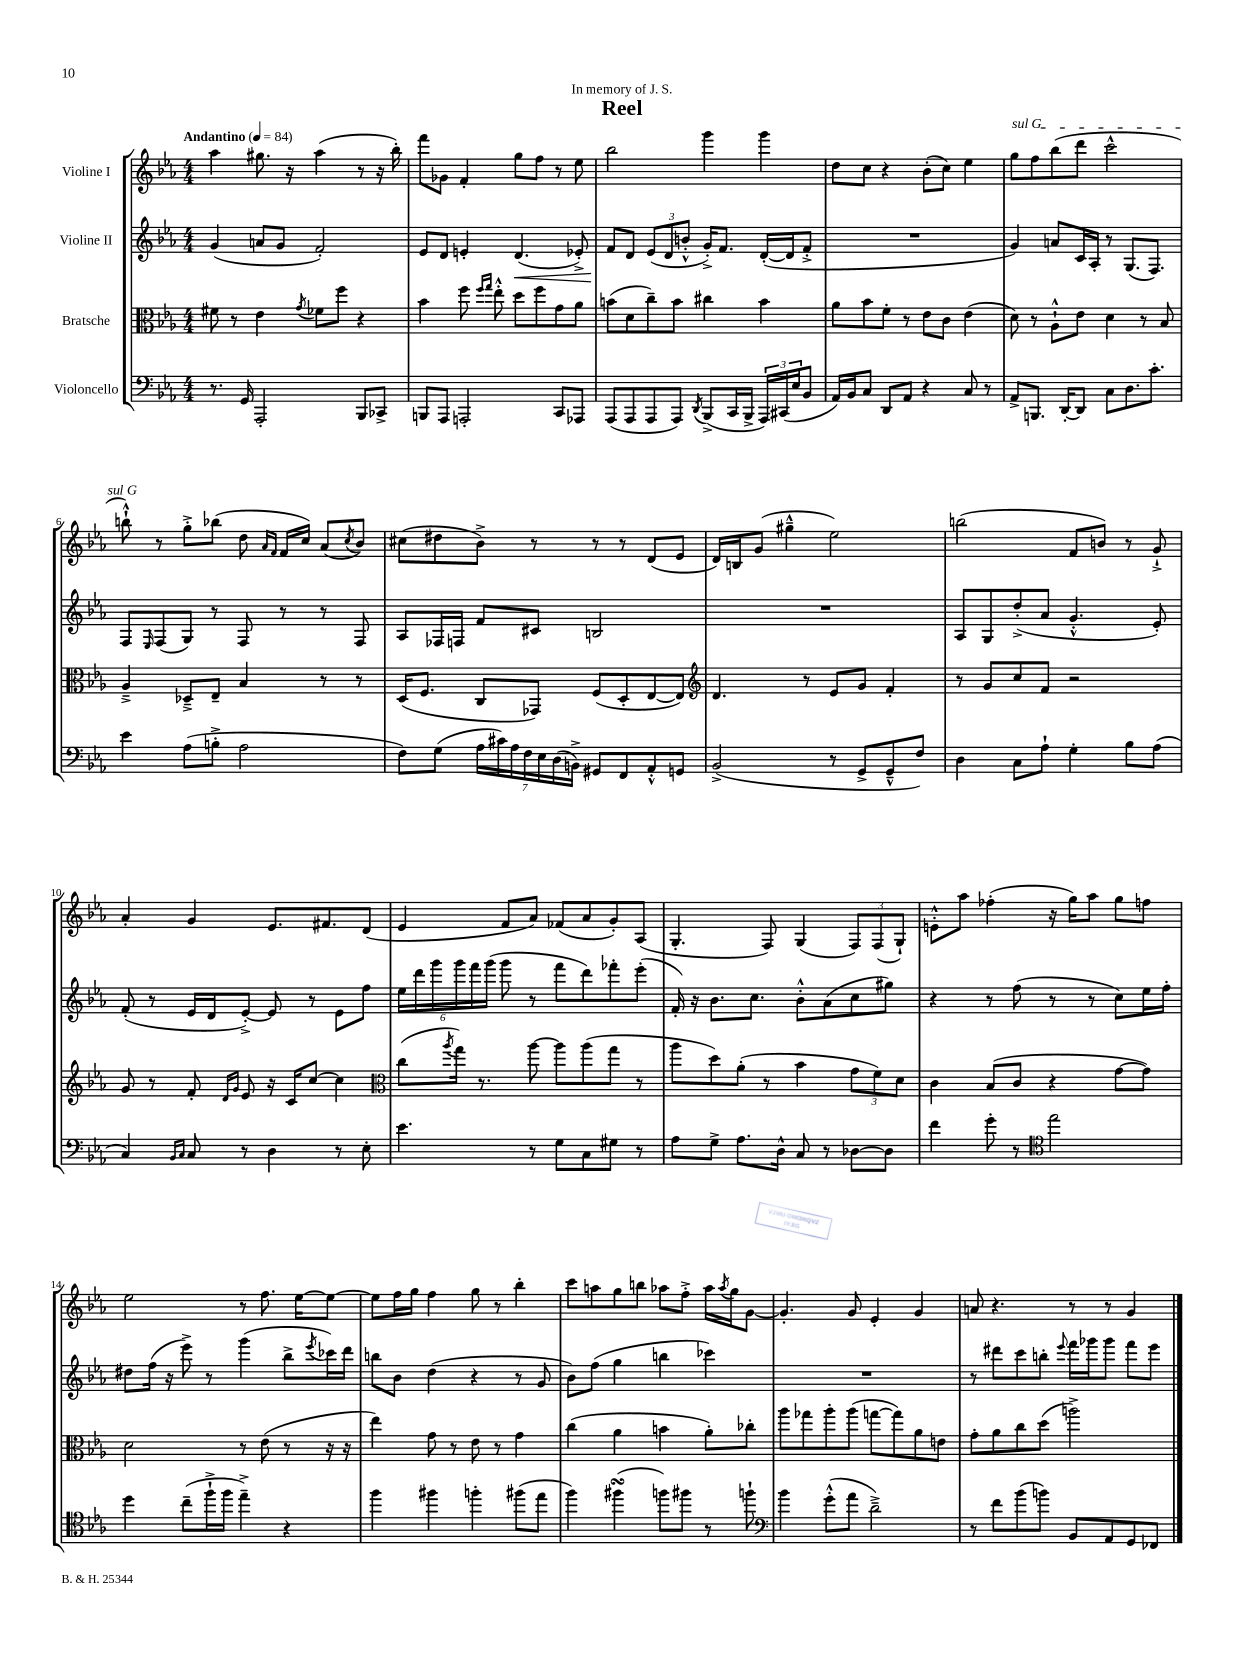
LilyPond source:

\header { title = "Reel" dedication = "In memory of J. S." }
<<
\new StaffGroup <<
\new Staff = "s0" \with { instrumentName = "Violine I" } {
    \clef treble \key ees \major \numericTimeSignature \time 4/4 \tempo "Andantino" 4 = 84
    aes''4 gis''8. r16 aes''4( r8 r16 bes''16-.) |
    f'''8 ges'8 f'4-. g''8 f''8 r8 ees''8 |
    bes''2 g'''4 g'''4 |
    d''8 c''8 r4 bes'8-.( c''8) ees''4 |
    \once \override TextSpanner.bound-details.left.text = \markup { \italic "sul G" } g''8\startTextSpan f''8 bes''8( d'''8 c'''2-^ |
    b''8-!-^\stopTextSpan) r8 g''8-.-> bes''8( d''8 \grace { aes'16 f'16 } f'16 c''16) aes'8( \acciaccatura { c''8 } bes'8) |
    cis''8( dis''8 bes'8->) r8 r8 r8 d'8( ees'8 |
    d'16) b16 g'8( gis''4---^ ees''2) |
    b''2( f'8 b'8) r8 g'8-!-> |
    aes'4-. g'4 ees'8. fis'8. d'8( |
    ees'4 f'8 aes'8) fes'8( aes'8 g'8-.) aes8( |
    g4.-. f8) g4( \tuplet 3/2 { f8) f8( g8-!) } |
    e'8-.-^ aes''8 fes''4-.( r16 g''16) aes''8 g''8 f''8 |
    ees''2 r8 f''8. ees''16~ ees''8~ |
    ees''8 f''16 g''16 f''4 g''8 r8 bes''4-. |
    c'''8 a''8 g''8 b''8 aes''8 f''8-.-> aes''16 \acciaccatura { aes''8 } g''16 g'8~ |
    g'4.-. g'8 ees'4-. g'4 |
    a'8 r4. r8 r8 g'4 \bar "|." |
}
\new Staff = "s1" \with { instrumentName = "Violine II" } {
    \clef treble \key ees \major \numericTimeSignature \time 4/4
    g'4( a'8 g'8 f'2-.) |
    ees'8 d'8 e'4-. d'4.\<( ees'8-.->) |
    f'8\! d'8 \tuplet 3/2 { ees'8( d'8 b'8-.-^ } g'16-.->) f'8. d'16~-.( d'16 f'8-.-> |
    R1 |
    g'4) a'8 c'16 aes16-. r8 g8.( f8.) |
    f8 \grace { ees16 } f8( g8) r8 f8 r8 r8 f8 |
    aes8 fes16 f16 f'8 cis'8 b2 |
    R1 |
    aes8 g8 d''8-.->( aes'8 g'4.-.-^ ees'8-.) |
    f'8-.( r8 ees'16 d'16 ees'8~-.->) ees'8 r8 ees'8 f''8 |
    \tuplet 6/4 { ees''16 d'''16 g'''16 g'''16 f'''16 g'''16( } g'''8 r8 f'''8 d'''8) fes'''8-. ees'''8-.( |
    f'16-.) r16 bes'8. c''8. bes'8-.-^ aes'8( c''8 gis''8) |
    r4 r8 f''8( r8 r8 c''8) ees''16 f''16-. |
    dis''8 f''16( r16 ees'''8->) r8 g'''4( bes''8-> \acciaccatura { ees'''8 } ces'''16) d'''16 |
    b''8 bes'8 d''4( r4 r8 g'8 |
    bes'8) f''8( g''4 b''4 ces'''4) |
    R1 |
    r8 dis'''8 c'''8 b''8-. \appoggiatura { ees'''8 } f'''16 ges'''16 ges'''8 f'''8 ees'''8 \bar "|." |
}
\new Staff = "s2" \with { instrumentName = "Bratsche" } {
    \clef alto \key ees \major \numericTimeSignature \time 4/4
    fis'8 r8 ees'4 \acciaccatura { g'8 } fes'8 f''8 r4 |
    bes'4 f''8 \grace { f''16 g''16 } ees''8-.-^ d''8 f''8 g'8 aes'8 |
    b'8( d'8 c''8--) b'8 cis''4 b'4 |
    aes'8 bes'8 f'8-. r8 ees'8 c'8 ees'4( |
    d'8) r8 aes8-!-^ ees'8 d'4 r8 bes8 |
    aes4---> des8---> ees8-- bes4 r8 r8 |
    d16( f8. c8 ges,8) f8( d8-. ees8~ ees8) |
    \clef treble d'4. r8 ees'8 g'8 f'4-. |
    r8 g'8 c''8 f'8 r2 |
    g'8 r8 f'8-. \grace { d'16 g'16 } ees'8 r16 c'16 c''8~ c''4 |
    \clef alto c''8( \acciaccatura { aes''8 } g''16) r8. aes''8~ aes''8 aes''8( g''8 r8 |
    aes''8 d''8) aes'8-.( r8 bes'4 \tuplet 3/2 { g'8 f'8) d'8 } |
    c'4 bes8( c'8 r4 g'8~ g'8) |
    d'2 r8 ees'8( r8 r16 r16 |
    ees''4) g'8 r8 ees'8 r8 g'4 |
    c''4( aes'4 b'4 aes'8-.) ces''8-. |
    aes''8 ges''8 aes''8-. aes''8( g''8~ g''8) aes'8 e'8 |
    g'8-. aes'8 c''8 d''8( a''2->) \bar "|." |
}
\new Staff = "s3" \with { instrumentName = "Violoncello" } {
    \clef bass \key ees \major \numericTimeSignature \time 4/4
    r8. g,16 aes,,2-. bes,,8 ces,8-> |
    b,,8 aes,,8 a,,2-. c,8 aes,,8 |
    aes,,8( aes,,8 aes,,8 aes,,8) \acciaccatura { d,8 } bes,,8->( c,16 bes,,16-> \tuplet 3/2 { aes,,16) cis,16( ees16 } bes,8 |
    aes,16) bes,16 c8 d,8 aes,8 r4 c8 r8 |
    aes,8-> b,,8. d,16~-. d,8 c8 d8. c'8.-. |
    ees'4 aes8( b8-.-> aes2 |
    f8) g8( \tuplet 7/4 { aes16 cis'16) aes16 f16 ees16 d16( b,16->) } gis,8 f,8 aes,8-.-^ g,8 |
    bes,2->( r8 g,8-> g,8---^ f8) |
    d4 c8 aes8-! g4-. bes8 aes8( |
    c4) \grace { bes,16 c16 } c8 r8 d4 r8 ees8-. |
    ees'4. r8 g8 c8 gis8 r8 |
    aes8 g8-> aes8. d16-^ c8 r8 des8~ des8 |
    f'4 g'8-. r8 \clef tenor ees''2 |
    d''4 c''8--( f''16-!-> f''16 ees''4--->) r4 |
    f''4 fis''4 f''4-. fis''8( ees''8 |
    f''4) fis''4\turn( f''8) fis''8 r8 f''8-! |
    \clef bass bes'4 g'8-.-^( aes'8 d'2--->) |
    r8 f'8 bes'8( b'8) bes,8 aes,8 g,8 fes,8 \bar "|." |
}
>>
>>
